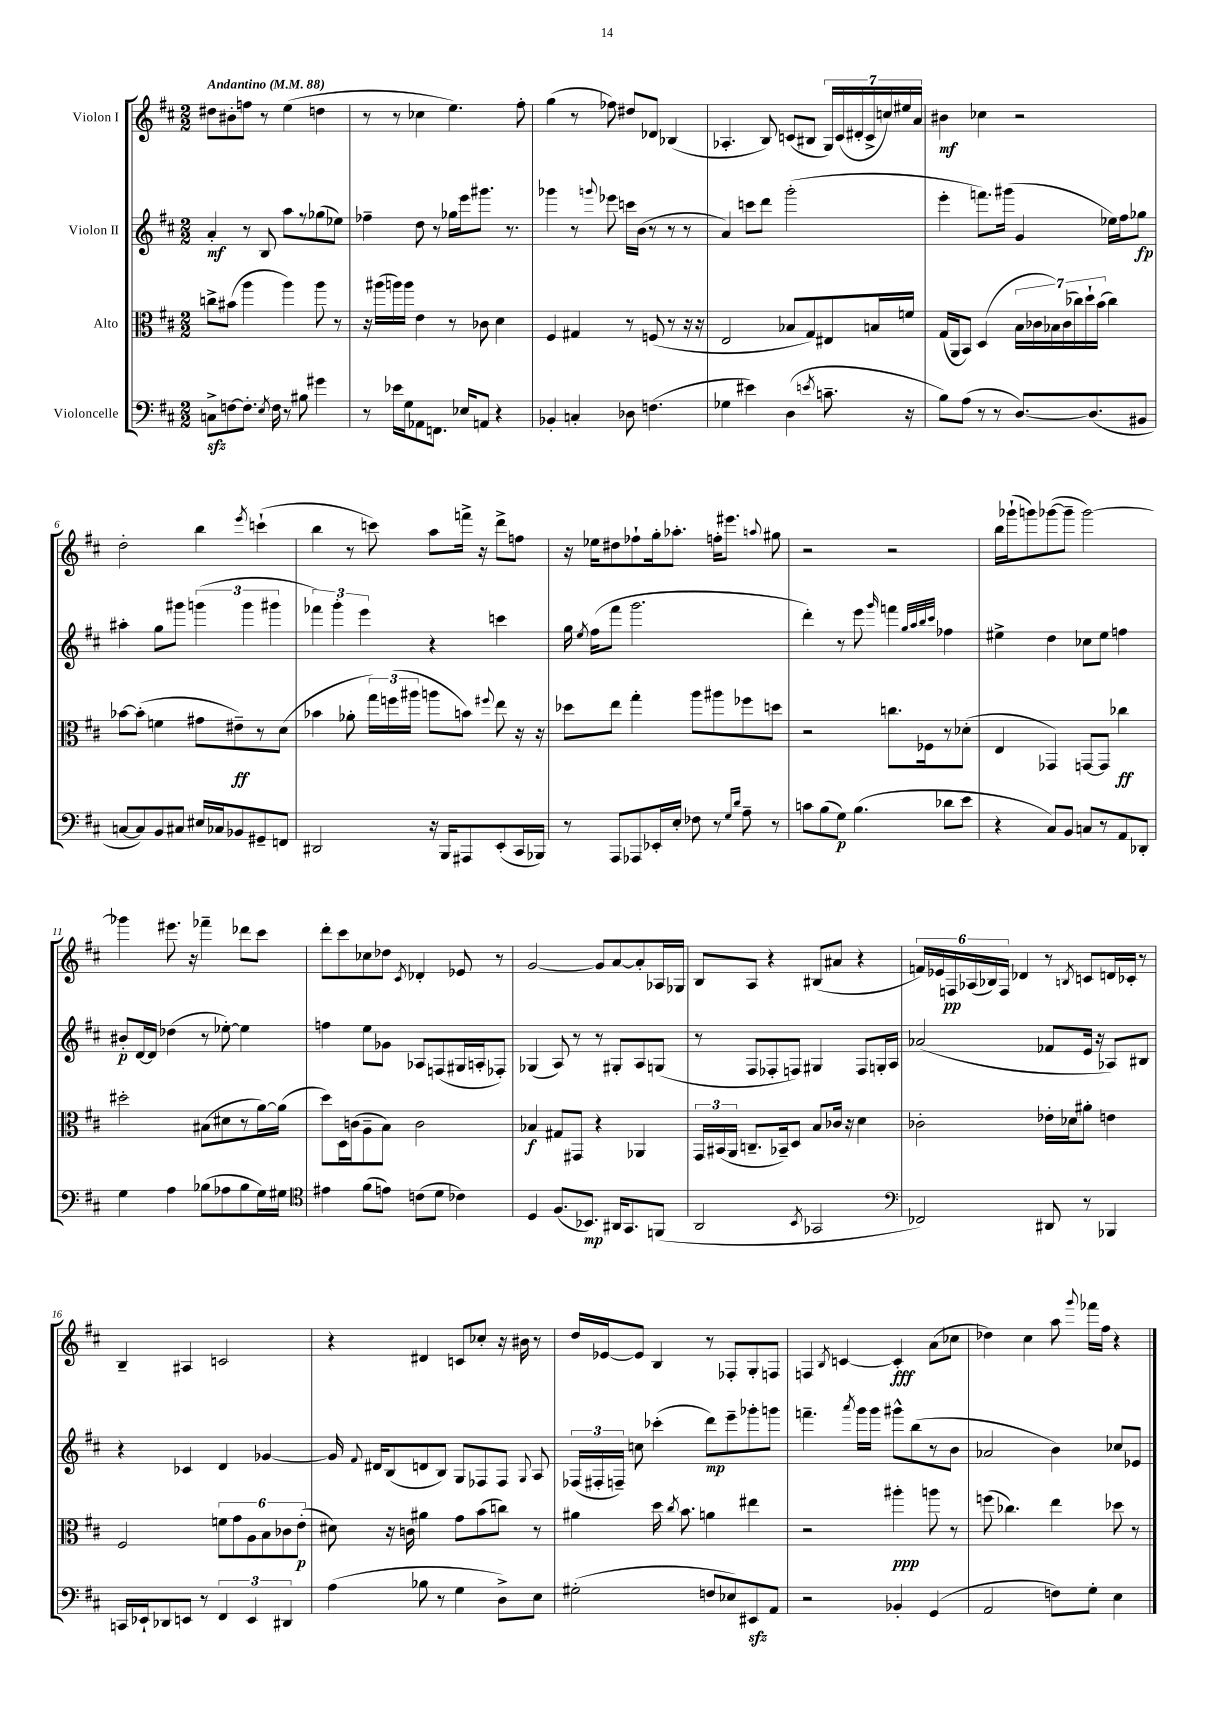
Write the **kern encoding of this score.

**kern	**kern	**kern	**kern
*staff4	*staff3	*staff2	*staff1
*clefF4	*clefC3	*clefG2	*clefG2
*k[f#c#]	*k[f#c#]	*k[f#c#]	*k[f#c#]
*M2/2	*M2/2	*M2/2	*M2/2
*MM88	*MM88	*MM88	*MM88
8C^	8cc^	4a'	8dd#
[8F	(8b#	.	8b#'
8.F']	4aa	8r	8ff
.	.	8B	8r
8qE	.	.	.
16F	.	.	.
8r	4aa)	8aa	(4ee
8B#	.	8r	.
4g#	8aa	(8gg-	4dd
.	8r	8ee-)	.
=	=	=	=
8r	16r	4ff-~	8r
.	(16aa#	.	.
16e-	16aa)	.	8r
16G	16aa	.	.
8AA-	4e	8dd	4cc-
8.FF	.	8r	.
.	8r	16gg-	4.ee)
16E-	.	16eee	.
8AA	8c-	8.ggg#	.
4r	4d	.	.
.	.	8.r	.
.	.	.	8ff#'
=	=	=	=
4BB-'	4F#	4ggg-	(4gg
4C'	4G#	8r	8r
.	.	8qqggg	.
.	.	8eee-	8ff-)
8D-	8r	16ccc	8dd#
.	.	(16b	.
(4.F	(8F	8r	8d-
.	8r	8r	(4B-
.	16r	8r	.
.	16r	.	.
=	=	=	=
4G-	2E	4a)	4.A-'
4e#)	.	8ccc	.
.	.	8ddd	8B)
(4D	8B-	(2ggg'	(8c
.	8G)	.	8B#
8qe	.	.	.
8.c~	8E#	.	28G)
.	.	.	(28c
.	.	.	28d#'
.	.	.	28c^
.	16B	.	.
.	.	.	28cc)
.	.	.	28ee#
16r	16f	.	.
.	.	.	28a
=	=	=	=
8B)	(16G	4eee'	4b#
.	16AA	.	.
(8A	8BB)	.	.
8r	(4D	8.fff)	4cc-
8r	.	.	.
.	.	(16ggg#	.
[8.D)	28B	4g	2r
.	28c-	.	.
.	28B-)	.	.
.	(28c-	.	.
.	28cc-)	.	.
.	28dd`	.	.
(8.D]	.	.	.
.	(28b	.	.
.	4cc-)	16ee-)	.
.	.	16ff#	.
8BB#	.	8gg-	.
=	=	=	=
[8C	[8b-	4aa#'	2dd'
8C])	(8b-']	.	.
8BB	4f	8gg	.
8C#	.	8ggg#	.
16E#	8g#	(6ggg	4bb
16C-	.	.	.
8BB-	8e#~)	.	.
.	.	6ggg	.
.	.	.	8qeee
8GG#~	8r	.	(4ccc`
.	.	6ggg#	.
8FF	(8d	.	.
=	=	=	=
2DD#	4b-	6fff-)	4bb
.	.	6ggg'	.
.	8a-'	.	8r
.	.	6eee	.
.	24gg)	.	8ccc)
.	(24ff	.	.
.	24aa#	.	.
16r	8aa	4r	8aa
16BBB	.	.	.
8AAA#	8b)	.	16fff^
.	.	.	16r
.	8qqff#	.	.
(8EE'	8ee	4ccc	8ddd^
16CC#	16r	.	8ff
16BBB-)	16r	.	.
=	=	=	=
8r	8dd-	16gg	16r
.	.	8qee	.
.	.	(16ff#	16ee-
8AAA	8ee	8fff#	8dd#
8AAA-	4gg'	2.ggg	8ff-`
16EE-'	.	.	16gg'
16E'	.	.	8.aa-'
8F-	8aa	.	.
8r	8aa#	.	16ff'
.	.	.	8.eee#
16qqG	.	.	.
16qqd	.	.	.
8A~	8ff-	.	.
.	.	.	8qqaa
8r	8dd	.	8gg#
=	=	=	=
8c	2r	4ddd')	2r
(8B	.	.	.
8G)	.	8r	.
(4.B	.	8eee	.
.	.	16qqggg	.
.	8.cc	4fff	2r
.	16F-	.	.
.	.	32qqgg	.
.	.	32qqaa	.
.	.	32qqbb	.
.	.	32qqccc#	.
8d-	8r	4ff-	.
8e	(8d-'	.	.
=	=	=	=
4r	4E	4ee#^	16bb
.	.	.	(16ggg-`
.	.	.	8ggg)
8C#)	4GG-)	4dd	([8ggg-
8BB	.	.	8ggg-~]
8C	[8GG	8cc-	[2ggg-)
8r	8GG]	8ee#	.
8AA	4cc-	4ff	.
8DD-'	.	.	.
=	=	=	=
4G	2dd#'	8b#'	4ggg-]
.	.	[16d	.
.	.	16d]	.
4A	.	(4dd-	8.eee#
.	.	.	16r
(8B-	(8B#	8r	4fff-~
8A-	8d#	[8ee-')	.
8B-	8r	4ee-]	8ddd-
16G)	[16a)	.	8ccc#
16G#	(16a]	.	.
=	=	=	=
*clefC4	*	*	*
4e#	8dd)	4ff	8ddd'
.	16D	.	8ccc#
.	(16c	.	.
(8f#	8A~	8ee	8cc-
8e)	8B)	8g-	8dd-
.	.	.	8qc#
(8c	2c	8A-	4d-'
8d	.	(8F	.
4c-)	.	16G#	8e-
.	.	16A'	.
.	.	8F-')	8r
=	=	=	=
4D	4B-	(4G-	[2g
(8.F#	8G#	8A)	.
.	8GG#	8r	.
8.BB-)	.	.	.
.	4r	8r	8g]
16AA#	.	8G#'	[8a
8.GG	.	.	.
.	4AA-	8A	8a']
(8FF	.	(8G	16A-
.	.	.	16G-
=	=	=	=
2AA	24GG	8r	8B
.	(24BB#	.	.
.	24AA	.	.
.	8.C~	8F#	8A
.	.	8F-'	4r
.	16BB-~)	.	.
.	8D	8F)	.
8qBB	.	.	.
2GG-	8B	4G#	(8B#
.	16c-	.	8a#
.	16r	.	.
.	4d	8F	4r
.	.	16G'	.
.	.	16A	.
=	=	=	=
*clefF4	*	*	*
2FF-)	2c-'	(2a-	24f)
.	.	.	24e-
.	.	.	24F
.	.	.	(24A-
.	.	.	24B-)
.	.	.	24F
.	.	.	4d-
8DD#	16e-'	8f-	8r
.	16d-	.	.
.	.	.	8qB
8r	8a#'	16e	8c
.	.	16r	.
4BBB-	4e	8A-)	16d
.	.	.	16c-'
.	.	8B#	8r
=	=	=	=
16CC	2F#	4r	4B~
16EE-`	.	.	.
8DD-	.	.	.
8EE	.	4c-	4A#
8r	.	.	.
6FF#	12f	4d	2c
.	12g	.	.
6EE	12A	.	.
.	12B	[4g-	.
6DD#	12c-	.	.
.	(12e'	.	.
=	=	=	=
(4A	8d#)	16g-]	4r
.	.	8qqf#	.
.	.	16d#	.
.	16r	(8B	.
.	16c	.	.
8B-	4a#	8d	4d#
8r	.	8B)	.
4G	8g	8G	8c
.	(8b	8F-	8cc-'
8D^)	8cc)	8F-	16r
.	.	.	16b#
.	.	8qqG	.
8E	8r	8A	8r
=	=	=	=
(2G#'	4a#	(24F-	16dd
.	.	24F#'	.
.	.	.	[16e-
.	.	24F~)	.
.	.	8cc	8e-]
.	16dd	(4ccc-'	4B
.	8qcc#	.	.
.	8.b	.	.
8F	4a	8ddd)	8r
8E-)	.	8eee~	8F-'
8EE#	4ee#	8ggg-'	8G'
8AA	.	8ggg	8F
=	=	=	=
2r	2r	4.fff~	4F
.	.	.	8qB
.	.	.	[4c
.	.	8qaaa	.
.	.	16ggg	.
.	.	16ggg	.
4BB-'	4aa#'	8ggg#^^	4c']
.	.	(8bb	.
(4GG	8aa	8r	(8a
.	8r	8b	8cc-
=	=	=	=
2AA	(8ff	2a-	4dd-)
.	4.cc-)	.	.
.	.	.	4cc#
8F)	4ee	4b)	8aa
.	.	.	8qqggg
8G'	.	.	16fff-
.	.	.	16ff#
4E	8dd-	8cc-	4r
.	8r	8e-	.
==	==	==	==
*-	*-	*-	*-
